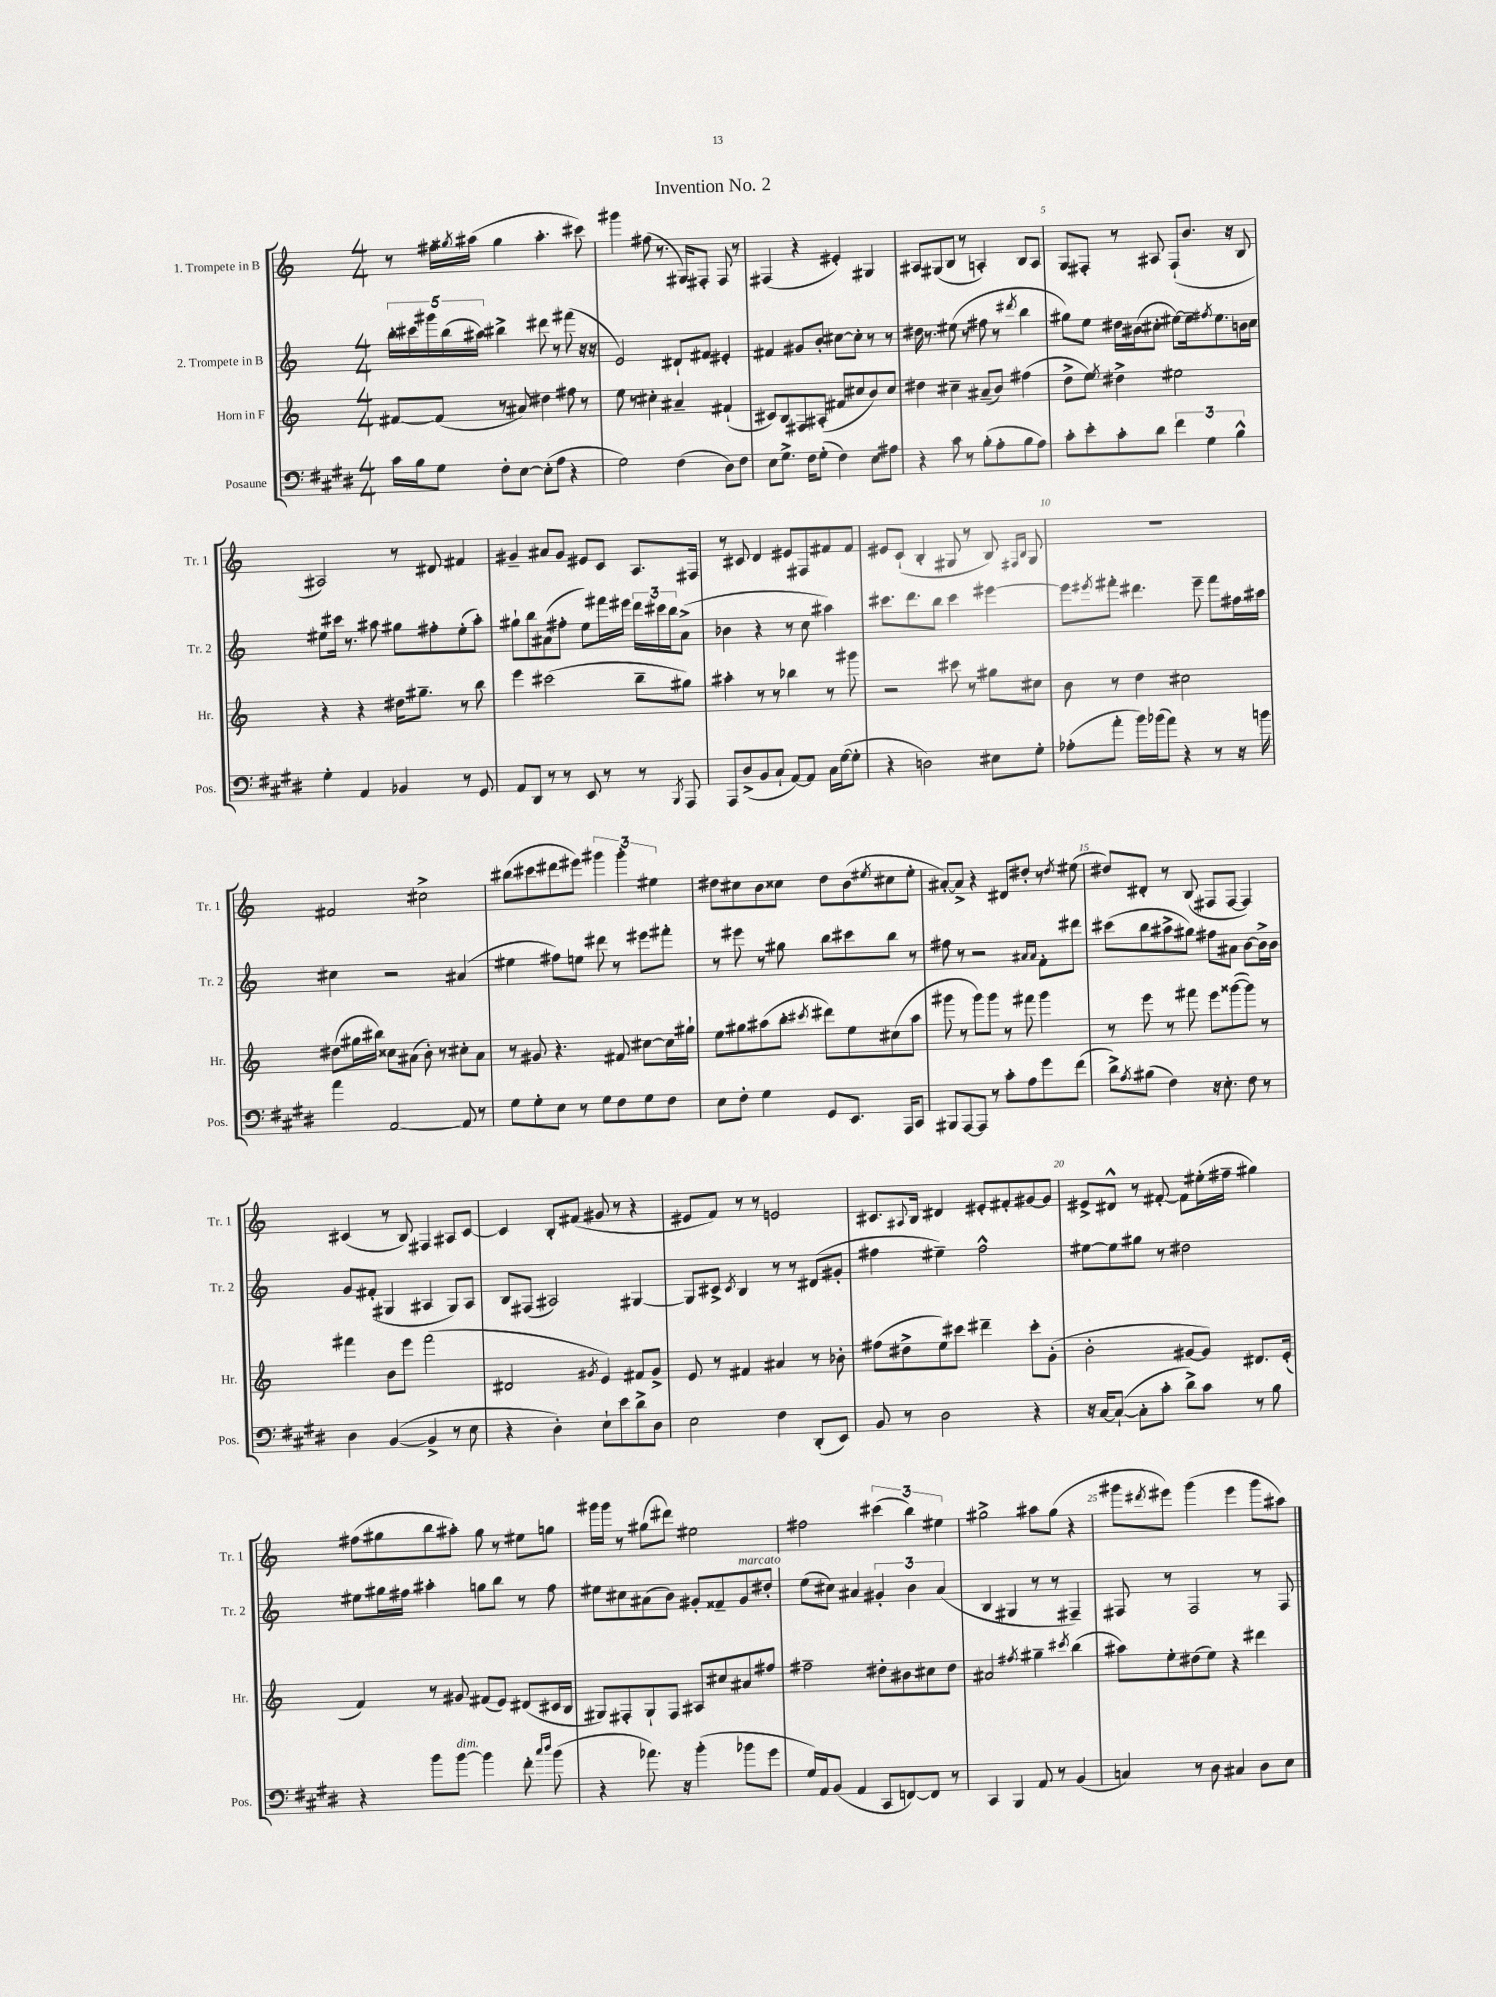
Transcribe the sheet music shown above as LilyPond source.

\header { title = "Invention No. 2" }
<<
\new StaffGroup <<
\new Staff = "s0" \with { instrumentName = "1. Trompete in B" shortInstrumentName = "Tr. 1" } {
    \clef treble \key c \major \numericTimeSignature \time 4/4
    r8 fis''16-. \acciaccatura { gis''8 } ais''16( gis''4 ais''4.-. cis'''8) |
    gis'''4 fis''8( r8. gis16) fis8-. fis8 r8 |
    fis4( r4 eis'4-.) gis4 |
    ais8 gis8( b8 r8 a4-.) b8 a8 |
    g8 fis8-. r8 ais8 fis8-!( b'8. r16 b8 |
    ais2) r8 dis'8 fis'4 |
    gis'4-- ais'8 gis'8 eis'8 c'8 a8. fis16 |
    r8 cis'8 d'4 eis'8 fis8 fis'8 fis'8 |
    eis'8 c'8-!( b4-. gis8 r8 b8) \grace { fis16 b16 } gis8 |
    R1 |
    fis'2 cis''2-> |
    bis''8( cis'''8 dis'''8 eis'''8) \tuplet 3/2 { gis'''4 gis'''4-. eis''4 } |
    dis''8 cis''8 b'8 cisis''8 dis''8 b'8( \acciaccatura { eis''8 } cis''8 eis''8-. |
    ais'8~-.) ais'8-> r4 dis'8 dis''8-. r8 \acciaccatura { dis''8 } eis''8( |
    dis''8) dis'8-. r8 b8( fis8 fis8~ fis4) |
    cis'4( r8 b8) fis4 ais8 cis'8~ |
    cis'4 b8-. fis'8( gis'8 r8 r4 |
    eis'8 f'8) r8 r8 e'2 |
    cis'8. \appoggiatura { ais8 } b16 dis'4 eis'8-. fis'8-. gis'8~ gis'8 |
    eis'8-> dis'8-^ r8 fis'8~-. fis'8 eis''16-.( fis''16-- gis''4) |
    fis''8( gis''8 b''8 ais''8-.) gis''8 r8 eis''8 g''8 |
    gis'''16 gis'''16 r8 gis''8( dis'''8) eis''2 |
    fis''2 \tuplet 3/2 { cis'''4( b''4) eis''4 } |
    gis''2-> ais''8 gis''8( r4 |
    gis'''8 \acciaccatura { dis'''8 } eis'''8) gis'''4( eis'''4 gis'''8 ais''8) \bar "|." |
}
\new Staff = "s1" \with { instrumentName = "2. Trompete in B" shortInstrumentName = "Tr. 2" } {
    \clef treble \key c \major \numericTimeSignature \time 4/4
    \tuplet 5/4 { b''16-. cis'''16 gis'''16 b''16( ais''16) } bis''4-> dis'''8 r8 fis'''8( r16 r16 |
    e'2) dis'8-! fis'8 eis'4-. |
    fis'4 gis'8 b'8-. cis''8~ cis''8-. r8 r8 |
    dis''16 r8. eis''8( r8 fis''8 r8 \acciaccatura { dis'''8 } b''4 |
    gis''8) e''8 dis''16 bis'16( cis''8-. eis''8~) eis''16-- \acciaccatura { fis''8 } eis''8. b'16 cis''16 |
    eis''8 cis'''16 r8. ais''8 gis''8 fis''8-. eis''8-.( ais''8-.) |
    gis''8-! b''8 ais'8( fis''8-. e''8) fis'''16 eis'''16 \tuplet 3/2 { d'''16 cis'''16 b''16 } ais'8->( |
    bes'4 r4 r8 c''8 ais''4) |
    cis'''8. d'''8. b''8 cis'''4 eis'''4~ |
    eis'''8 \acciaccatura { eis'''8 } fis'''8-. dis'''4. eis'''8-- fis'''8 fis''16 ais''16 |
    cis''4 r2 ais'4( |
    eis''4 fis''8) e''8 dis'''8 r8 eis'''8 fis'''8-. |
    r8 eis'''8 r8 gis''8 b''8 cis'''8 b''8 r8 |
    fis''8 r8 r2 \grace { ais'16 ais'16 } f'8-. dis'''8 |
    cis'''8( b''8 ais''8-> gis''8) fis''8 ais'8 b'8~ b'16-> b'16 |
    g'8 fis'8-.( gis4 ais4 gis8) ais8 |
    b8 fis8( ais2) gis4~ |
    gis8 cis'8-> \acciaccatura { cis'8 } b4 r8 r8 dis'8( gis'8-. |
    fis''4 eis''4--) fis''2-^ |
    eis''8~ eis''8 gis''8 r8 dis''2 |
    eis''8 gis''16 fis''16 ais''4-. g''8 b''8 r8 fis''8 |
    eis''8 cis''8 ais'8( b'8) gis'8-. fisis'8-- gis'8^\markup { \italic "marcato" } dis''8-. |
    e''8( cis''8) ais'4 \tuplet 3/2 { gis'4-. b'4 ais'4( } |
    b4 gis4 r8 r8 fis4--) |
    fis8 r8 fis2 r8 fis8 \bar "|." |
}
\new Staff = "s2" \with { instrumentName = "Horn in F" shortInstrumentName = "Hr." } {
    \clef treble \key c \major \numericTimeSignature \time 4/4
    fis'8~ fis'8( r8 ais'8) dis''4 fis''8 r8 |
    e''8 r8 cis''4-. ais'4-- fis'4-!( |
    cis'8) b8 fis8 ais8-.( fis'8 cis''8 b'8) cis''8 |
    dis''4 cis''4-- ais'8--( b'8) fis''4( |
    d''8-> e''8) \acciaccatura { e''8 } dis''4-> eis''2 |
    r4 r4 dis''16 gis''8.-- r8 b''8 |
    e'''4 cis'''2( b''8-- gis''8) |
    ais''4-. r8 r8 bes''4 r8 gis'''8 |
    r2 cis'''8 r8 gis''8 cis''8 |
    b'8 r8 d''4 cis''2 |
    dis''8( gis''16 bis''16) cisis''8 ais'8( b'8-.) r8 cis''8-. ais'8 |
    r8 gis'8 r4. fis'8 cis''8~ cis''16 gis''16-! |
    e''8 gis''8 ais''8( b''8-. \acciaccatura { cis'''8 } dis'''8) e''8 cis''8( ais''8 |
    gis'''8 r8 gis'''8) gis'''8 r8 fis'''8 gis'''4 |
    r8 e'''8 r8 fis'''8 e'''8 gisis'''8~( gisis'''8) r8 |
    fis'''4 b'8 e'''8 fis'''2( |
    dis'2 \acciaccatura { gis'8 } e'4) fis'8 gis'8-> |
    e'8 r8 fis'4 ais'4 r8 bes'8-. |
    fis''8( dis''8-> e''8) cis'''8 dis'''4-- cis'''8-. g'8-.( |
    b'2-. gis'8~ gis'8) dis'8. e'16-.( |
    f'4) r8 gis'8 fis'8( e'8) dis'8( cis'16 b16 |
    gis8) fis8-. gis8-! fis8 ais8 cis''8 ais'8 fis''8 |
    fis''2-- dis''8-. bis'8 cis''8 dis''8 |
    ais'2 \acciaccatura { fis''8 } gis''4-- \acciaccatura { cis'''8 } b''4( |
    ais''8) e''8-. dis''8( e''8) r4 dis'''4 \bar "|." |
}
\new Staff = "s3" \with { instrumentName = "Posaune" shortInstrumentName = "Pos." } {
    \clef bass \key e \major \numericTimeSignature \time 4/4
    cis'16 b16 gis8 fis8-. e8~ e8-.( a8 r4 |
    gis2) fis4( dis8) fis8 |
    e8 gis8.-> fis16 gis8-.( fis4) e8 ais8 |
    r4 cis'8 r8 b8-.( a8-. b8 a8) |
    cis'8-. e'8-. cis'8-. dis'8 \tuplet 3/2 { fis'4 gis4 b4-^ } |
    gis4-. a,4 bes,4 r8 gis,8 |
    a,8 dis,8 r8 r8 e,8 r8 r8 \acciaccatura { b,,8 } a,,8 |
    a,,8 dis8->( b,8 cis8-! a,8~) a,8 cis16 gis16~( gis8-. |
    r4 d2) eis8 gis8-. |
    aes8-.( a'8-. b'16) bes'16( a'8) r4 r8 r16 b'16 |
    a'4 a,2~ a,8 r8 |
    gis8 gis8-. e8 r8 gis8 fis8 gis8 fis8 |
    e8 fis8-. gis4 gis,8 e,8. a,,16 cis,8 |
    bis,,8 a,,8~ a,,8 r8 cis'8-. a8 gis'8 fis'8( |
    dis'8->) \acciaccatura { a8 } bis8( fis4) r16 e8.-. fis8 r8 |
    dis4 b,4~( b,4-> r8 e8 |
    r4 dis4-.) e8-! e'8 dis'8-> dis8 |
    e2 fis4 dis,8-.( e,8) |
    b,8 r8 dis2 r4 |
    r16 cis16~ cis8~-!( cis8-. cis'8-. dis'8->) cis'8 r8 b8 |
    r4 b'8 b'8~^\markup { \italic "dim." } b'4 fis'8-. \grace { cis''16 dis''16 } b'8( |
    r4 aes'8.) r16 b'4-.( bes'8 gis'8 |
    gis16) a,16 b,8( a,4 cis,8 f,8~) f,8 r8 |
    cis,4 b,,4 a,8 r8 b,4( |
    c4) r8 dis8 cis4 dis8 e8 \bar "|." |
}
>>
>>
\layout { \context { \Score \override BarNumber.break-visibility = ##(#f #t #t) barNumberVisibility = #(every-nth-bar-number-visible 5) } }
